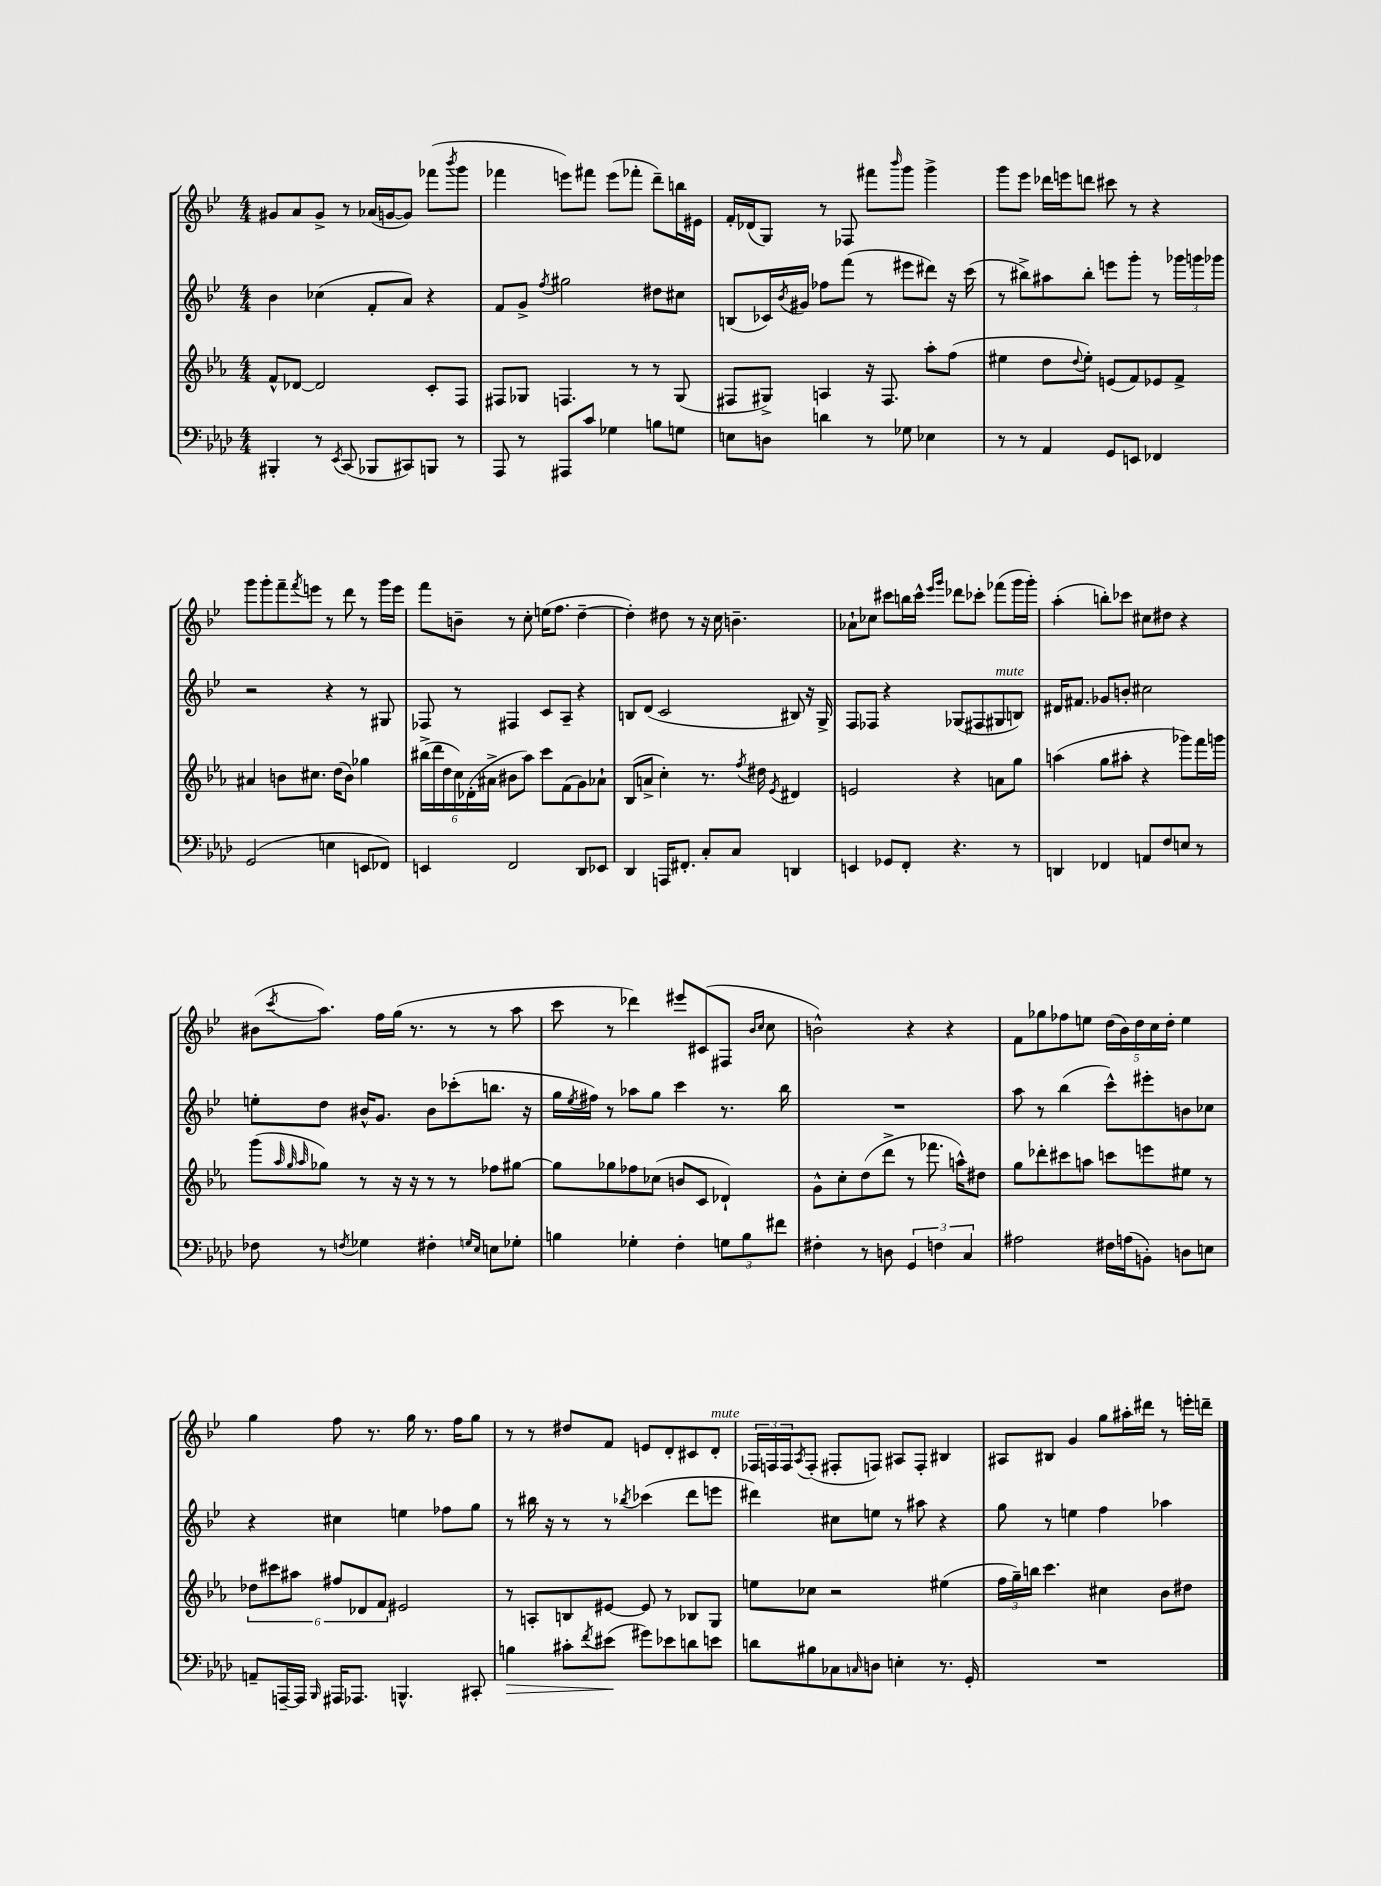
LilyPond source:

<<
\new StaffGroup <<
\new Staff = "s0" {
    \clef treble \key bes \major \numericTimeSignature \time 4/4
    gis'8 a'8 gis'8-> r8 aes'16( g'16~ g'8) fes'''8( \acciaccatura { bes'''8 } g'''8 |
    fes'''4 e'''8) fis'''8 e'''8( fes'''8-. d'''8--) b''16 eis'16 |
    f'16-. des'16( g8) r8 fes8 fis'''8 \grace { bes'''16 } g'''8 g'''4-> |
    g'''8 ees'''8 des'''16 e'''16 d'''8 cis'''8 r8 r4 |
    g'''8 g'''8-. f'''8-- \acciaccatura { f'''8 } e'''8 r8 d'''8 r8 g'''16 e'''16 |
    f'''8 b'8-- r8 c''8-. e''16( f''8. d''4~-- |
    d''4-.) dis''8 r8 r16 c''16 b'4.-- |
    aes'8-! ces''8 cis'''8 b''16 cis'''16-^ \grace { ees'''16 g'''16 } des'''8 ces'''8-. fes'''8( g'''16 g'''16-.) |
    a''4-.( b''8-.) ces'''8 cis''8 dis''8 r4 |
    bis'8( \acciaccatura { c'''8 } a''8.) f''16 g''16( r8. r8 r8 a''8 |
    c'''8 r8 des'''4) eis'''8 cis'8( fis8 \grace { bes'16 c''16 } c''8 |
    b'2-^) r4 r4 |
    f'8 ges''8 fes''8 e''8 \tuplet 5/4 { d''16( bes'16) d''16 c''16 d''16-. } e''4 |
    g''4 f''8 r8. g''16 r8. f''16 g''8 |
    r8 r8 dis''8 f'8 e'8 d'8-. cis'8 d'8-.^\markup { \italic "mute" } |
    \tuplet 3/2 { fes16 f16 f16 } \acciaccatura { a8 } f8-.( fis8-. f8) ais8 f8-. bis4 |
    ais8 bis8 g'4 g''8 ais''16-. dis'''16 r8 e'''16-. d'''16-- \bar "|." |
}
\new Staff = "s1" {
    \clef treble \key bes \major \numericTimeSignature \time 4/4
    bes'4 ces''4( f'8-. a'8) r4 |
    f'8 g'8-> \acciaccatura { f''8 } gis''2 dis''8 cis''8 |
    b8( ces'16) \acciaccatura { bes'8 } gis'16 fes''8 f'''8( r8 eis'''8 dis'''8) r16 c'''16( |
    r8 bis''8->) ais''8 bis''8-. e'''8 g'''8-. r8 \tuplet 3/2 { ges'''16 g'''16 ges'''16 } |
    r2 r4 r8 gis8 |
    fes8 r8 fis4 c'8 a8-- r4 |
    b8 d'8( c'2 bis8) r16 g16-> |
    f8 fes8 r4 ges8( fis8 gis8^\markup { \italic "mute" } b8) |
    dis'16 fis'8. ges'8 b'8-. cis''2 |
    e''8-. d''8 bis'16-^ g'8. bis'8 ces'''8-.( b''8. r16 |
    g''16 \acciaccatura { ees''8 } fis''16) r8 aes''8 g''8 c'''4 r8. bes''16 |
    R1 |
    a''8 r8 bes''4( c'''8-^) eis'''8-. b'8 ces''8 |
    r4 cis''4 e''4 fes''8 g''8 |
    r8 bis''16 r16 r8 r8 \acciaccatura { bes''8 } ces'''4( d'''8 e'''8 |
    dis'''4) cis''8 e''8 r8 ais''8 r4 |
    g''8 r8 e''4 f''4 aes''4 \bar "|." |
}
\new Staff = "s2" {
    \clef treble \key ees \major \numericTimeSignature \time 4/4
    f'8-^ des'8~ des'2 c'8-. f8 |
    fis8 ges8 f4. r8 r8 ges8( |
    fis8 gis8->) a4 r16 fis8. aes''8-. f''8( |
    eis''4 d''8 \appoggiatura { d''8 } eis''8-.) e'8( f'8) ees'8 f'8-> |
    ais'4 b'8 cis''8. d''16( b'8) ges''4 |
    \tuplet 6/4 { bis''16->( d'''16 d''16 c''16) des'16-.( ais'16-> } bis'8 aes''8) c'''8 f'8( g'8) aes'8-! |
    bes8( a'8-> c''4-.) r8. \acciaccatura { f''8 } dis''16 \acciaccatura { ees'8 } dis'4 |
    e'2 r4 a'8 g''8 |
    a''4( g''8 ais''8-. r4 ges'''8) f'''16 g'''16 |
    g'''8( \grace { aes''32 g''32 aes''32 } ges''8) r8 r16 r16 r8 r8 fes''8 gis''8~ |
    gis''8 ges''8 fes''8 ces''8( b'8 c'8 des'4-!) |
    g'8-^ c''8-. d''8( d'''8-> r8 fes'''8. a''16-^) dis''8 |
    g''8 des'''8-. cis'''8 a''8 c'''8 e'''8 eis''8 r8 |
    \tuplet 6/4 { des''8 cis'''8 ais''8 fis''8 des'8 f'8 } eis'2 |
    r8 a8-. b8 eis'8~ eis'8 r8 bes8 g8 |
    e''8 ces''8 r2 eis''4( |
    \tuplet 3/2 { f''16 g''16--) b''16 } c'''4. cis''4 bes'8 dis''8 \bar "|." |
}
\new Staff = "s3" {
    \clef bass \key aes \major \numericTimeSignature \time 4/4
    bis,,4-. r8 \acciaccatura { ees,8 } c,8( bes,,8 cis,8) b,,8 r8 |
    aes,,8 r8 ais,,8 c'8 ges4 b8 g8 |
    e8 d8 d'4 r8 ges8 ees4 |
    r8 r8 aes,4 g,8 e,8 fes,4 |
    g,2( e4 e,8 fes,8) |
    e,4 f,2 des,8 ees,8 |
    des,4 a,,16 fis,8.-. c8-. c8 d,4 |
    e,4 ges,8 f,8-. r4. r8 |
    d,4 fes,4 a,8 f8 e8 r8 |
    fes8 r8 \acciaccatura { f8 } ges4 fis4-. \grace { g16 ees16 } e8 ges8-. |
    b4 ges4-. f4-. \tuplet 3/2 { g8 b8 fis'8 } |
    fis4-. r8 d8 \tuplet 3/2 { g,4 f4 c4 } |
    ais2 fis16 a16( b,8-.) d8 e8 |
    a,8-- a,,16~-- a,,16 \grace { bes,,16 } ais,,16 aes,,8. b,,4.-^ cis,8-. |
    b4\> cis'8-. \acciaccatura { f'8 } eis'8\!( gis'8) ees'8 d'8 e'8 |
    d'8 bis8 ces8 \grace { c16 } d8 e4-. r8. g,16-. |
    R1 \bar "|." |
}
>>
>>
\layout { \context { \Score \remove "Bar_number_engraver" } }
